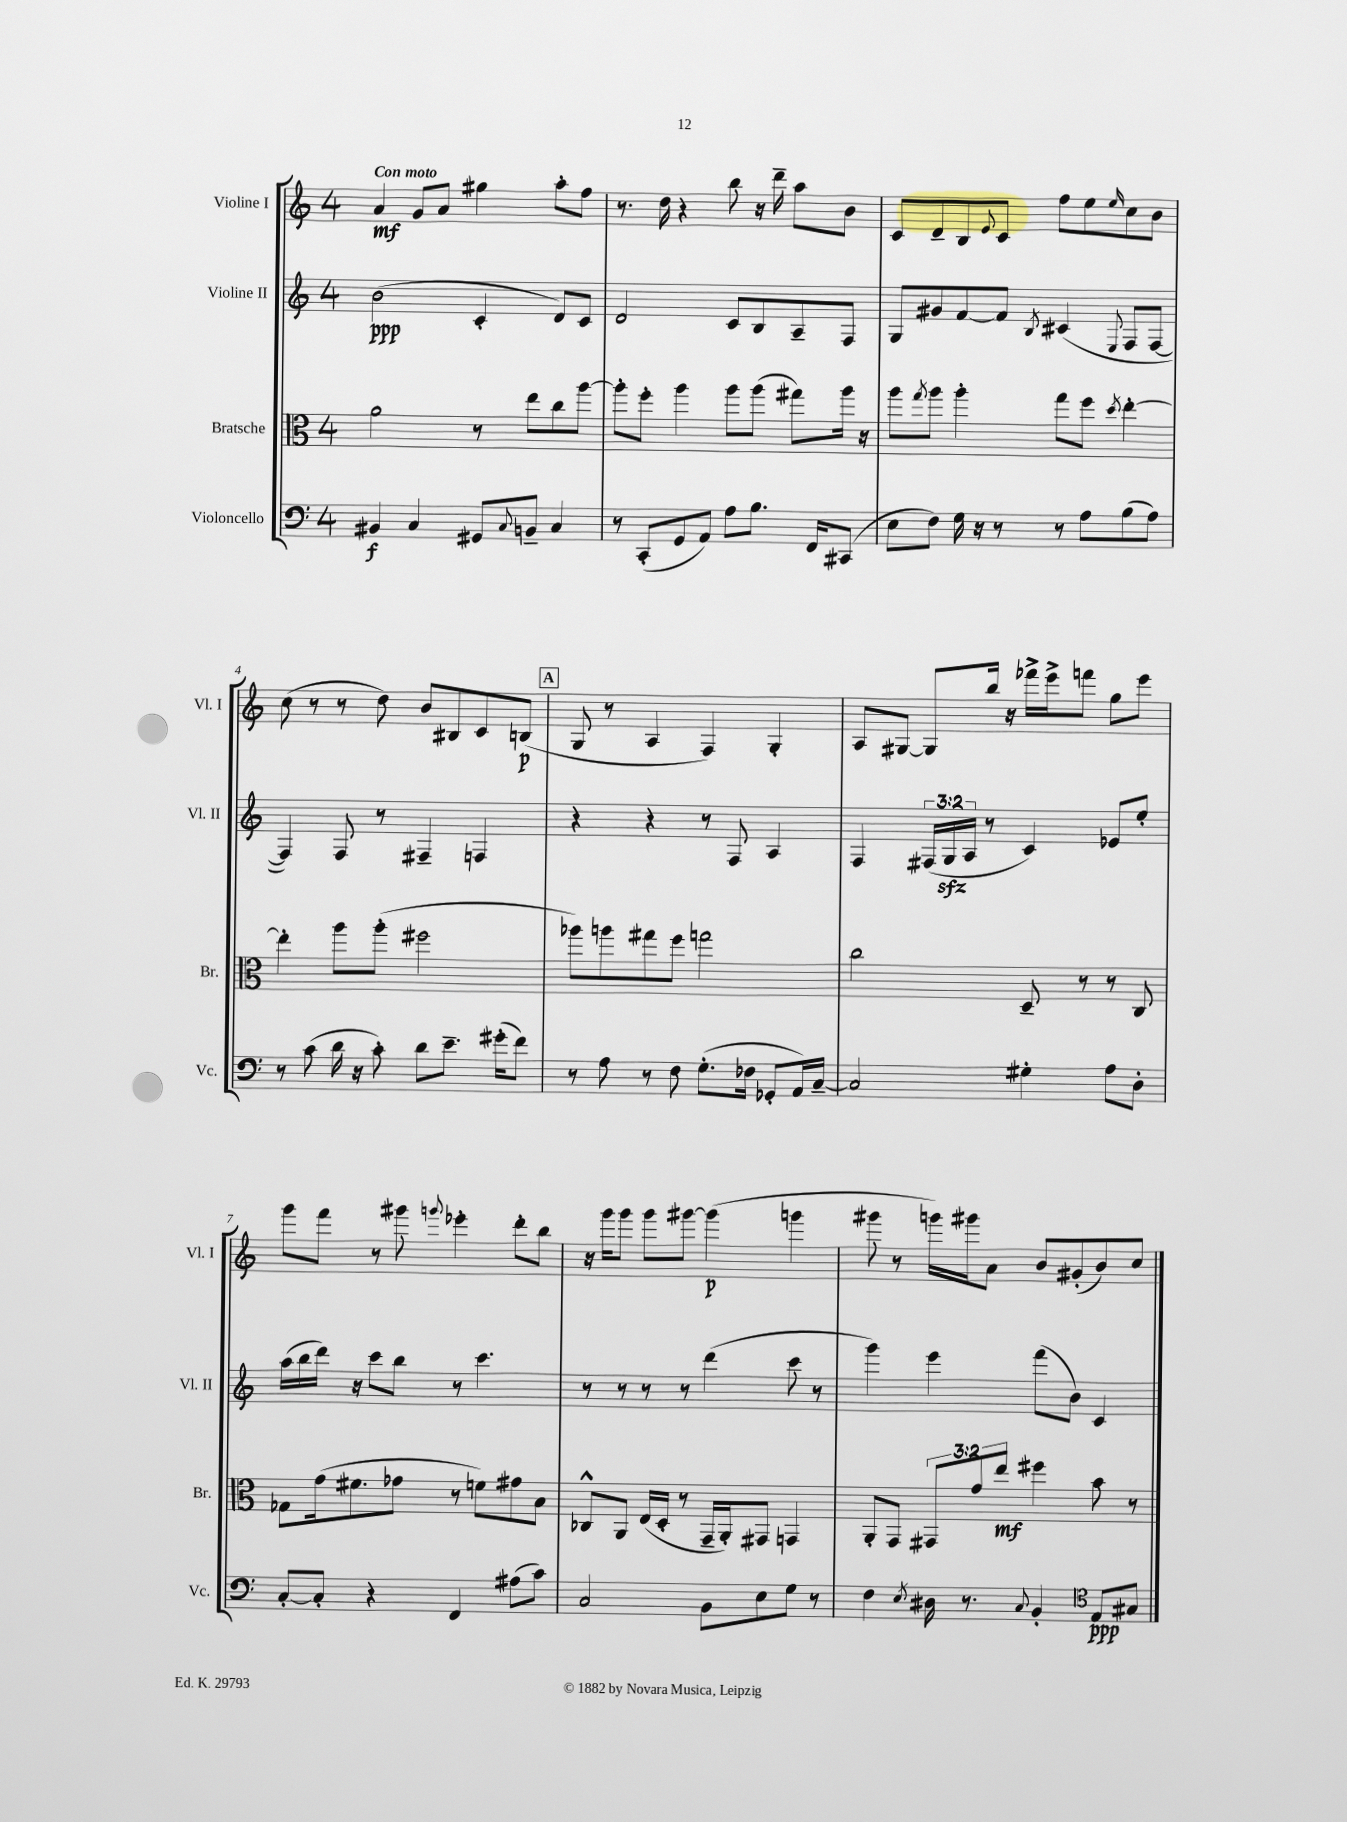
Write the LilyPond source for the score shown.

<<
\new StaffGroup <<
\new Staff = "s0" \with { instrumentName = "Violine I" shortInstrumentName = "Vl. I" } {
    \clef treble \key c \major \once \override Staff.TimeSignature.style = #'single-digit \time 4/4 \tempo "Con moto"
    a'4\mf g'8 a'8 gis''4 a''8-. f''8 |
    r8. d''16 r4 b''8 r16 d'''16-- a''8 b'8 |
    c'8 d'8-- b8 \appoggiatura { e'8 } c'8 f''8 e''8 \grace { e''16 } c''8 b'8 |
    c''8( r8 r8 d''8) b'8 bis8 c'8 b8\p( |
    \mark \markup { \box "A" } g8 r8 a4 f4) g4-. |
    a8 gis8~ gis8 b''16 r16 fes'''16-> e'''16-> f'''8 g''8 e'''8 |
    g'''8 f'''8 r8 gis'''8 \appoggiatura { g'''8 } ees'''4-. d'''8-. b''8 |
    r16 g'''16 g'''8 g'''8 gis'''8~ gis'''4\p( g'''4 |
    gis'''8 r8 g'''16) gis'''16 a'8 b'8 gis'8-.( b'8) c''8 \bar "|." |
}
\new Staff = "s1" \with { instrumentName = "Violine II" shortInstrumentName = "Vl. II" } {
    \clef treble \key c \major \once \override Staff.TimeSignature.style = #'single-digit \time 4/4 \override Staff.TupletNumber.text = #tuplet-number::calc-fraction-text
    b'2\ppp( c'4-. d'8) c'8 |
    d'2 c'8 b8 a8-- f8 |
    g8 gis'8 f'8~ f'8 \acciaccatura { b8 } cis'4( \appoggiatura { e8 } f8 f8~ |
    f4) f8 r8 fis4-- f4 |
    \mark \markup { \box "A" } r4 r4 r8 f8 a4 |
    f4 \tuplet 3/2 { fis16( g16\sfz a16 } r8 c'4) ees'8 e''8-. |
    a''16( b''16 d'''16) r16 c'''8 b''8 r8 c'''4. |
    r8 r8 r8 r8 d'''4( c'''8 r8 |
    g'''4) e'''4 f'''8( b'8) c'4 \bar "|." |
}
\new Staff = "s2" \with { instrumentName = "Bratsche" shortInstrumentName = "Br." } {
    \clef alto \key c \major \once \override Staff.TimeSignature.style = #'single-digit \time 4/4 \override Staff.TupletNumber.text = #tuplet-number::calc-fraction-text
    a'2 r8 e''8 c''8 a''8~ |
    a''8-. f''8-. a''4 a''8 a''8( gis''8) a''16 r16 |
    a''8 \acciaccatura { g''8 } a''8 a''4-. g''8 f''8 \acciaccatura { d''8 } e''4~-. |
    e''4-. a''8 a''8-.( fis''2 |
    \mark \markup { \box "A" } aes''8) a''8 gis''8 f''8 g''2 |
    c''2 d8-- r8 r8 c8 |
    ges8 g'16( fis'8. ges'8 r8 f'8) gis'8 b8 |
    ces8-^ a,8 e16( d16-. r8 g,16-- a,16-.) gis,8 g,4 |
    a,8-. g,8 \tuplet 3/2 { gis,8 g'8 e''8\mf } fis''4 b'8 r8 \bar "|." |
}
\new Staff = "s3" \with { instrumentName = "Violoncello" shortInstrumentName = "Vc." } {
    \clef bass \key c \major \once \override Staff.TimeSignature.style = #'single-digit \time 4/4
    bis,4\f c4 gis,8 \appoggiatura { c8 } b,8-- c4 |
    r8 c,8-.( g,8 a,8) a8 b8. f,16 cis,8( |
    e8 f8) g16 r16 r8 r8 a8 b8( a8) |
    r8 c'8( d'16 r16 c'8-.) d'8 e'8.-- gis'16-.( f'8) |
    \mark \markup { \box "A" } r8 a8 r8 f8 g8.-.( fes16 ges,8-. a,16) c16~-- |
    c2 gis4-. a8 d8-. |
    c8~-. c8-. r4 f,4 ais8( c'8) |
    c2 b,8 e8 g8 r8 |
    f4 \acciaccatura { e8 } dis16 r8. \appoggiatura { c8 } b,4-. \clef tenor e8\ppp gis8 \bar "|." |
}
>>
>>
